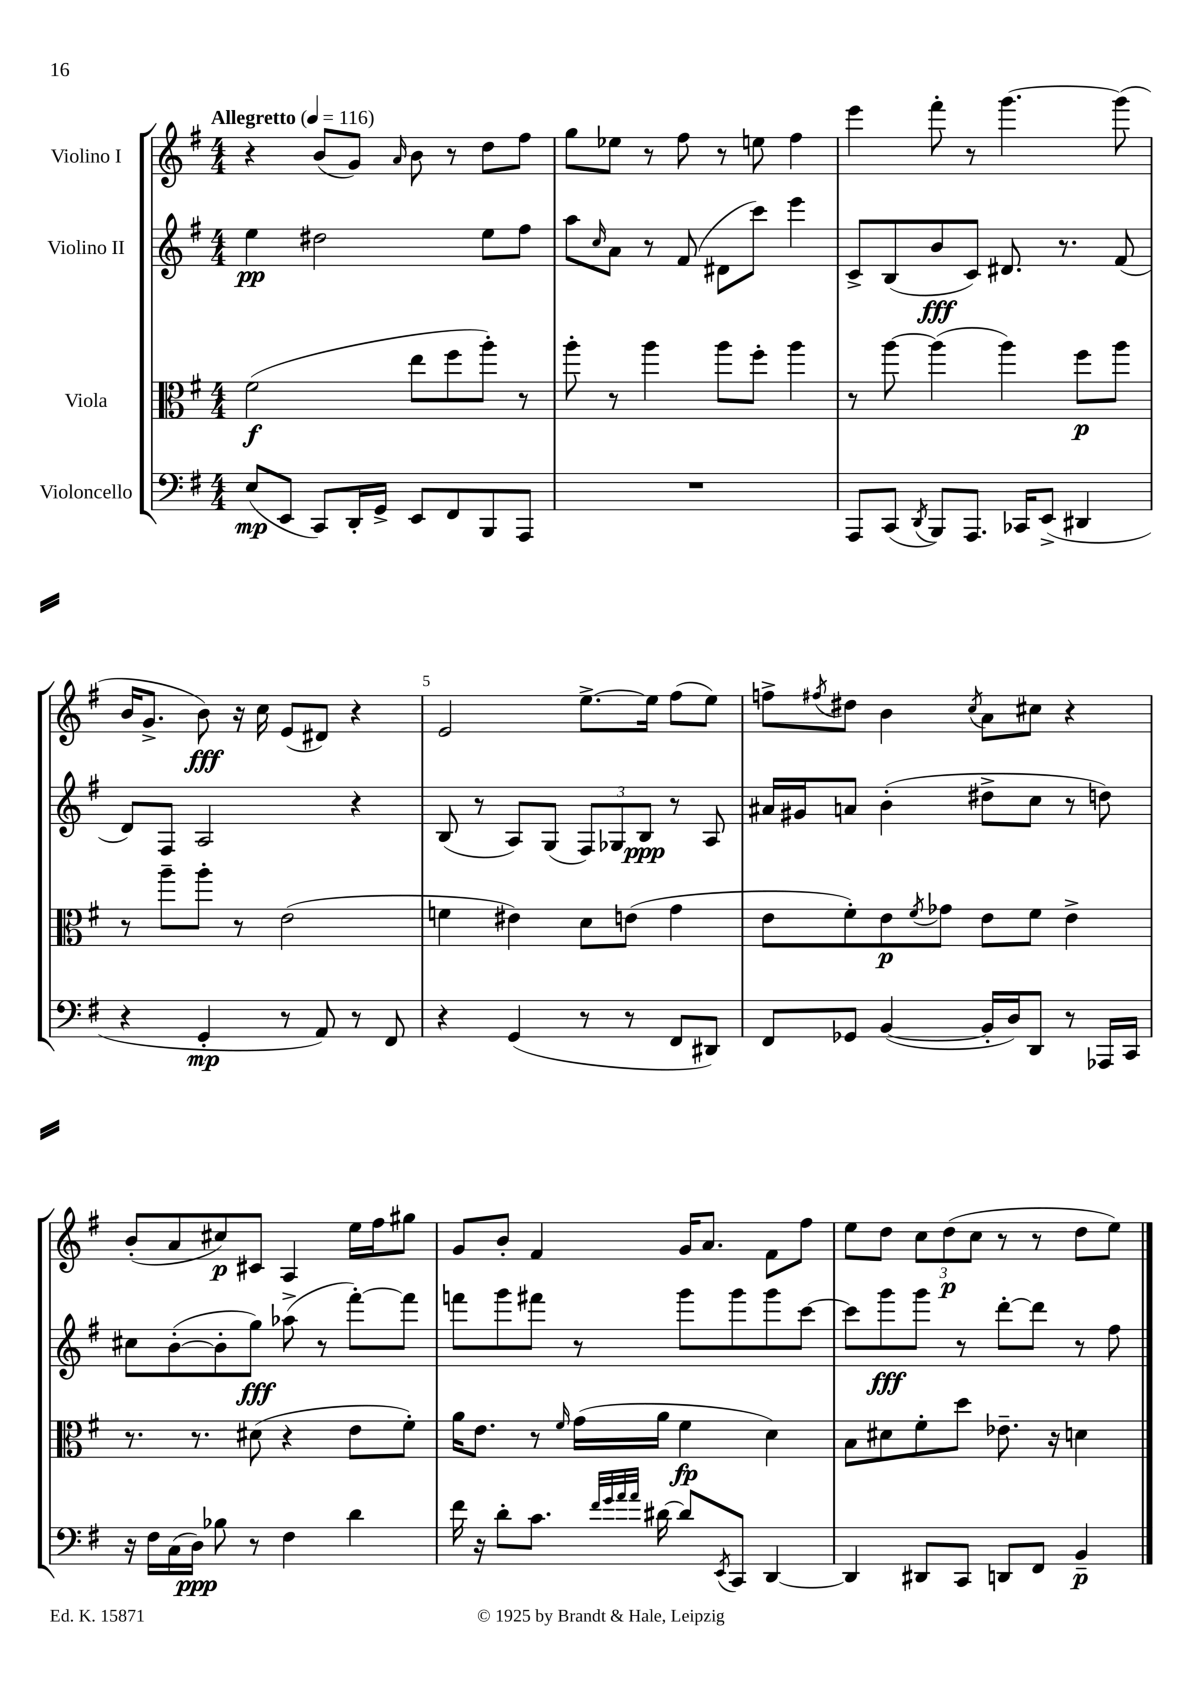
<<
\new StaffGroup <<
\new Staff = "s0" \with { instrumentName = "Violino I" } {
    \clef treble \key g \major \numericTimeSignature \time 4/4 \tempo "Allegretto" 4 = 116
    r4 b'8( g'8) \grace { a'16 } b'8 r8 d''8 fis''8 |
    g''8 ees''8 r8 fis''8 r8 e''8 fis''4 |
    e'''4 fis'''8-. r8 g'''4.~ g'''8( |
    b'16 g'8.-> b'8\fff) r16 c''16 e'8( dis'8) r4 |
    e'2 e''8.~-> e''16 fis''8( e''8) |
    f''8-> \acciaccatura { fis''8 } dis''8 b'4 \acciaccatura { c''8 } a'8 cis''8 r4 |
    b'8-.( a'8 cis''8\p) cis'8 a4 e''16 fis''16 gis''8 |
    g'8 b'8-. fis'4 g'16 a'8. fis'8 fis''8 |
    e''8 d''8 \tuplet 3/2 { c''8 d''8\p( c''8 } r8 r8 d''8 e''8) \bar "|." |
}
\new Staff = "s1" \with { instrumentName = "Violino II" } {
    \clef treble \key g \major \numericTimeSignature \time 4/4
    e''4\pp dis''2 e''8 fis''8 |
    a''8 \grace { c''16 } a'8 r8 fis'8( dis'8 c'''8) e'''4 |
    c'8-> b8( b'8\fff c'8) dis'8. r8. fis'8( |
    d'8) fis8 a2 r4 |
    b8( r8 a8) g8( \tuplet 3/2 { fis8) ges8 b8\ppp } r8 a8 |
    ais'16 gis'16 a'8 b'4-.( dis''8-> c''8 r8 d''8) |
    cis''8 b'8~-.( b'8-. g''8\fff) aes''8->( r8 fis'''8~-.) fis'''8 |
    f'''8 g'''8 fis'''8 r8 g'''8 g'''8 g'''8 c'''8~ |
    c'''8 g'''8\fff g'''8 r8 d'''8~-. d'''8 r8 fis''8 \bar "|." |
}
\new Staff = "s2" \with { instrumentName = "Viola" } {
    \clef alto \key g \major \numericTimeSignature \time 4/4
    fis'2\f( e''8 fis''8 a''8-.) r8 |
    a''8-. r8 a''4 a''8 fis''8-. a''4 |
    r8 a''8~ a''4( a''4) fis''8\p a''8 |
    r8 a''8-- a''8-. r8 e'2( |
    f'4 eis'4) d'8 e'8( g'4 |
    e'8 fis'8-.) e'8\p \acciaccatura { fis'8 } ges'8 e'8 fis'8 e'4-> |
    r8. r8. dis'8( r4 e'8 fis'8-.) |
    a'16 e'8. r8 \grace { fis'16 } g'16( a'16 fis'4\fp d'4) |
    b8 dis'8 fis'8-. d''8 ees'8.-- r16 d'4 \bar "|." |
}
\new Staff = "s3" \with { instrumentName = "Violoncello" } {
    \clef bass \key g \major \numericTimeSignature \time 4/4
    e8\mp( e,8 c,8) d,16-. g,16-> e,8 fis,8 b,,8 a,,8 |
    R1 |
    a,,8 c,8( \acciaccatura { d,8 } b,,8) a,,8. ces,16 e,8->( dis,4 |
    r4 g,4-.\mp r8 a,8) r8 fis,8 |
    r4 g,4( r8 r8 fis,8 dis,8) |
    fis,8 ges,8 b,4~( b,16-. d16) d,8 r8 aes,,16 c,16 |
    r16 fis16 c16( d16\ppp) bes8 r8 fis4 d'4 |
    fis'16 r16 d'8-. c'8. \grace { fis'32 g'32 a'32 a'32 } dis'16~ dis'8 \acciaccatura { e,8 } c,8 d,4~ |
    d,4 dis,8 c,8 d,8 fis,8 b,4--\p \bar "|." |
}
>>
>>
\layout { \context { \Score \override BarNumber.break-visibility = ##(#f #t #t) barNumberVisibility = #(every-nth-bar-number-visible 5) } }
